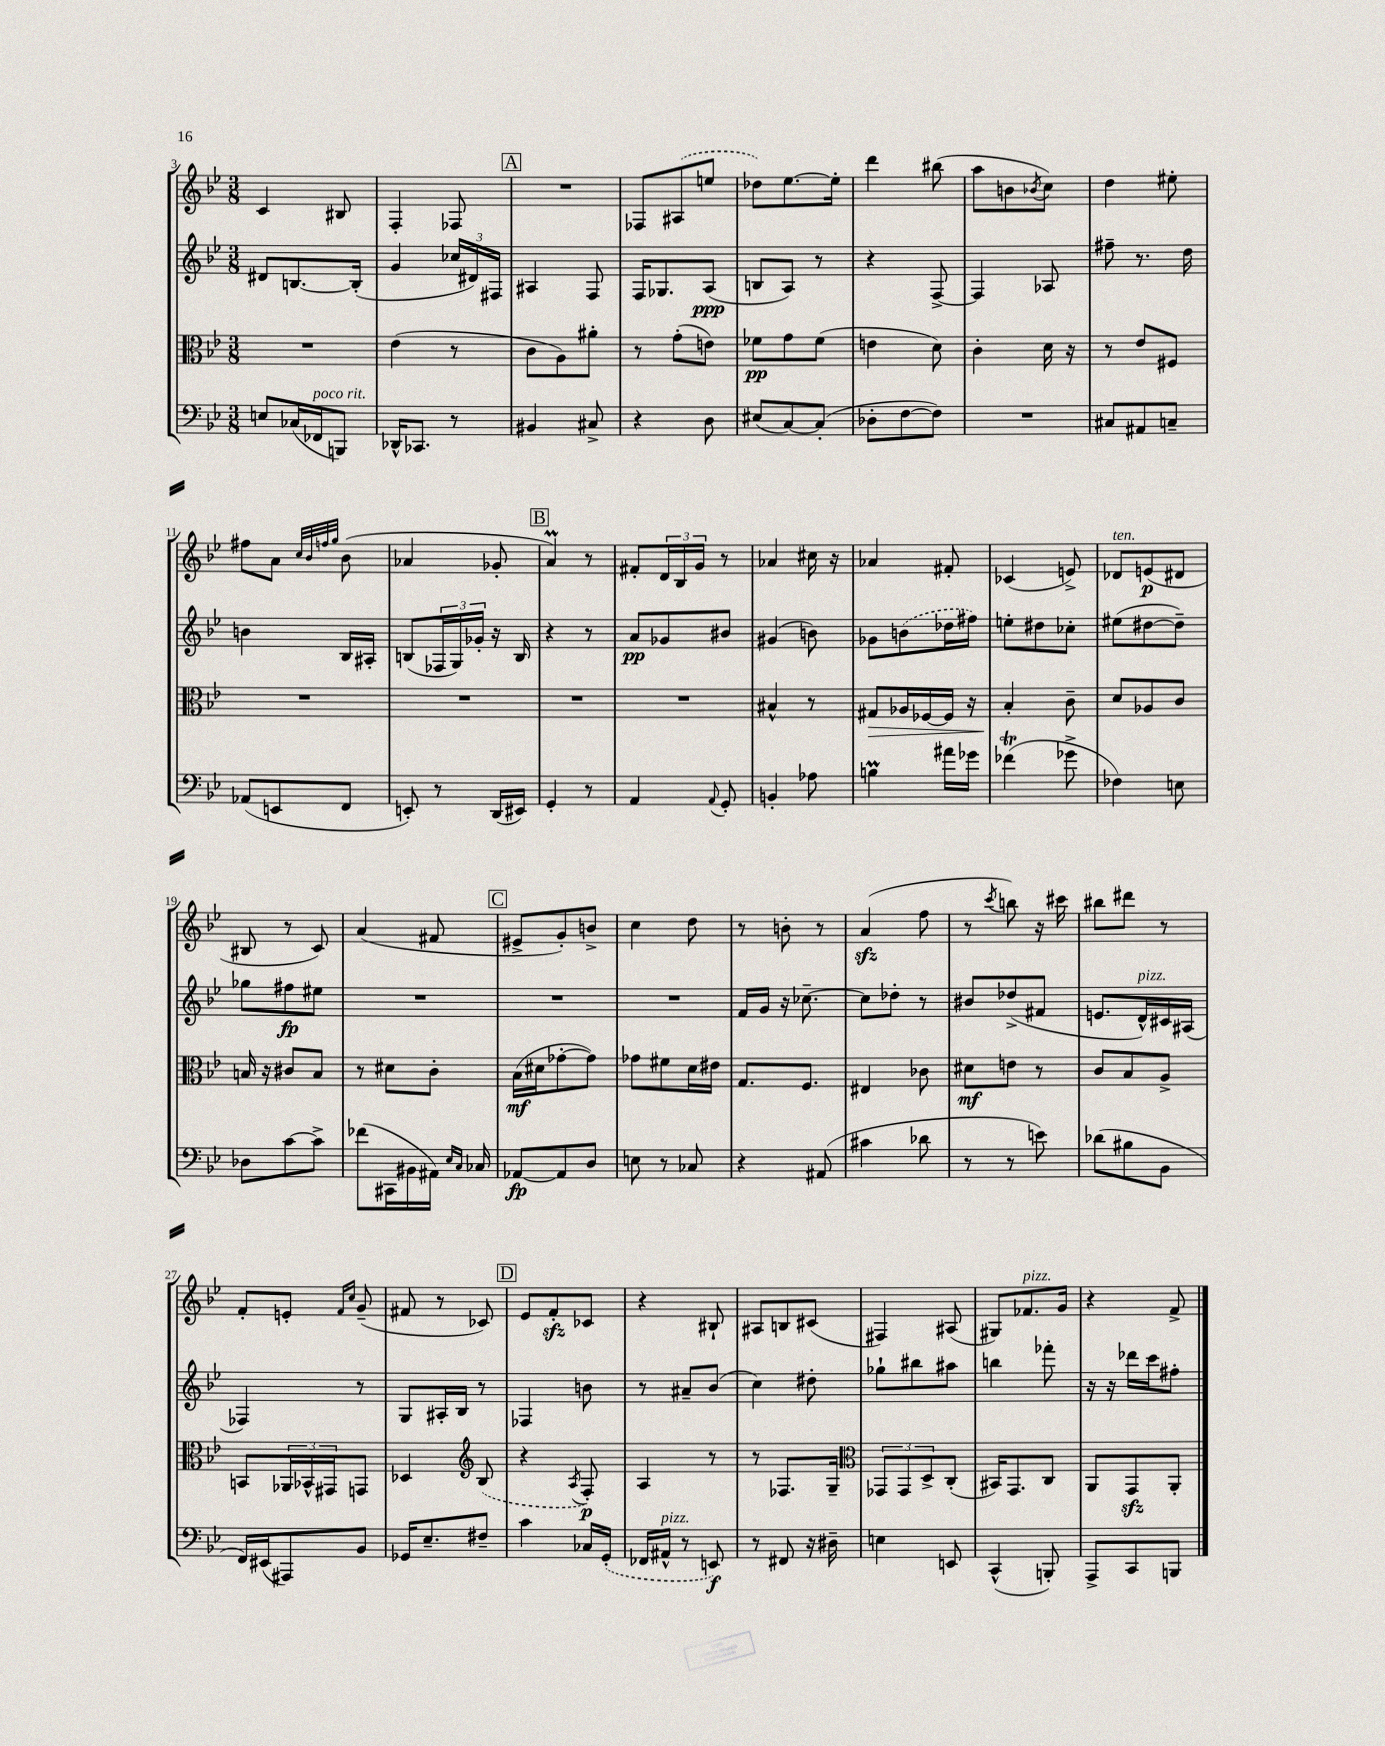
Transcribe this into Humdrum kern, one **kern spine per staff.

**kern	**dynam	**kern	**dynam	**kern	**dynam	**kern	**dynam
*part4	*part4	*part3	*part3	*part2	*part2	*part1	*part1
*staff4	*staff4	*staff3	*staff3	*staff2	*staff2	*staff1	*staff1
*clefF4	*	*clefC3	*	*clefG2	*	*clefG2	*
*k[b-e-]	*	*k[b-e-]	*	*k[b-e-]	*	*k[b-e-]	*
*M3/8	*	*M3/8	*	*M3/8	*	*M3/8	*
=3	=3	=3	=3	=3	=3	=3	=3
8En/L	.	4.r	.	8d#X/L	.	4c/	.
(16C-X/L	.	.	.	[8.Bn/	.	.	.
!LO:TX:a:i:t=poco rit.	!	!	!	!	!	!	!
16FF-X/J	.	.	.	.	.	.	.
8BBBn/J)	.	.	.	.	.	8B#X/	.
.	.	.	.	(16B'/Jk]	.	.	.
=4	=4	=4	=4	=4	=4	=4	=4
16DD-X^^/KL	.	(4e-\	.	4g/	.	4F'/	.
8.CC-X/J	.	.	.	.	.	.	.
8r	.	8r	.	24cc-X/LL	.	8F-X/	.
.	.	.	.	24d#X/)	.	.	.
.	.	.	.	24F#X/JJ	.	.	.
!!LO:REH:place=s1:t=A
=5	=5	=5	=5	=5	=5	=5	=5
4BB#X/	.	8c\L	.	4A#X/	.	4.r	.
.	.	8A\)	.	.	.	.	.
8C#X^/	.	8a#X'\J	.	8F/	.	.	.
=6	=6	=6	=6	=6	=6	=6	=6
4r	.	8r	.	16F/KL	.	8F-X/L	.
.	.	.	.	8.G-X/	.	.	.
.	.	(8g'\L	.	.	.	(8A#X/	.
8D\	.	8en\J)	.	(8A/J	ppp	8een/J	.
=7	=7	=7	=7	=7	=7	=7	=7
(8E#X/L	.	8f-X\L	pp	8Bn/L	.	8dd-X\L)	.
[8C/)	.	8g\	.	8A/J)	.	[8.ee-\	.
(8C'/J]	.	(8f-\J	.	8r	.	.	.
.	.	.	.	.	.	16ee-'\Jk]	.
=8	=8	=8	=8	=8	=8	=8	=8
8D-X'\L	.	4en\	.	4r	.	4ddd\	.
[8F\	.	.	.	.	.	.	.
8F\J])	.	8d\)	.	[8F^/	.	(8bb#X\	.
=9	=9	=9	=9	=9	=9	=9	=9
4.r	.	4c'\	.	4F/]	.	8aa\L	.
.	.	.	.	.	.	8bn\	.
.	.	.	.	.	.	8qb-X/	.
.	.	16d\	.	8A-X/	.	8cc\J)	.
.	.	16r	.	.	.	.	.
=10	=10	=10	=10	=10	=10	=10	=10
8C#X/L	.	8r	.	8ff#X~\	.	4dd\	.
8AA#X/	.	8e-/L	.	8.r	.	.	.
8Cn~/J	.	8F#X/J	.	.	.	8ee#X'\	.
.	.	.	.	16dd\	.	.	.
!!LO:LB:g=z
=11	=11	=11	=11	=11	=11	=11	=11
(8AA-X/L	.	4.r	.	4bn\	.	8ff#X\L	.
8EEn/	.	.	.	.	.	8a\J	.
.	.	.	.	.	.	32qqcc/LLL	.
.	.	.	.	.	.	32qqb-/	.
.	.	.	.	.	.	32qqffn/	.
.	.	.	.	.	.	32qqgg/JJJ	.
8FF/J	.	.	.	16B-/LL	.	(8b-\	.
.	.	.	.	16A#X'/JJ	.	.	.
=12	=12	=12	=12	=12	=12	=12	=12
8EEn'/)	.	4.r	.	(8Bn/L	.	4a-X/	.
8r	.	.	.	24F-X/L	.	.	.
.	.	.	.	24G/)	.	.	.
.	.	.	.	24g-X'/JJ	.	.	.
(16DD/LL	.	.	.	16r	.	8g-X'/	.
16EE#X/JJ)	.	.	.	16B/	.	.	.
!!LO:REH:place=s1:t=B
=13	=13	=13	=13	=13	=13	=13	=13
4GG'/	.	4.r	.	4r	.	4am/)	.
8r	.	.	.	8r	.	8r	.
=14	=14	=14	=14	=14	=14	=14	=14
4AA/	.	4.r	.	8a/L	pp	8f#X'/L	.
.	.	.	.	8g-X/	.	24d/L	.
.	.	.	.	.	.	24B-/	.
.	.	.	.	.	.	24g/JJ	.
8qqAA/	.	.	.	.	.	.	.
8GG'/	.	.	.	8b#X/J	.	8r	.
=15	=15	=15	=15	=15	=15	=15	=15
4BBn'/	.	4B#X^^/	.	(4g#X/	.	4a-X/	.
8A-X\	.	8r	.	8bn\)	.	16cc#X\	.
.	.	.	.	.	.	16r	.
=16	=16	=16	=16	=16	=16	=16	=16
!	!	!	!LO:HP:b	!	!	!	!
4Bnm\	.	8G#X/L	>	8g-X\L	.	4a-X/	.
.	.	16A-X/L	.	(8bn\	.	.	.
.	.	[16F-X/	.	.	.	.	.
16a#X\LL	.	16F-/JJ]	.	16dd-X\L	.	8f#X'/	.
16g-X\JJ	.	16r	.	16ff#X\JJ)	.	.	.
=17	=17	=17	=17	=17	=17	=17	=17
(4f-XT\	.	4B-'/	.	8een'\L	.	(4c-X/	.
.	.	.	.	8dd#X\	.	.	.
8g-X^\	.	8c~\	]	8cc-X'\J	.	8en^/)	.
=18	=18	=18	=18	=18	=18	=18	=18
!	!	!	!	!	!	!LO:TX:a:i:t=ten.	!
4F-X\)	.	8d/L	.	(8ee#X\L	.	8d-X/L	.
.	.	8A-X/	.	[8dd#X\	.	(8en/	p
8En\	.	8c/J	.	8dd#~\J])	.	8d#X/J	.
!!LO:LB:g=z
=19	=19	=19	=19	=19	=19	=19	=19
8D-X\L	.	16Bn/	.	8gg-X\L	.	8B#X/	.
.	.	16r	.	.	.	.	.
[8c\	.	8c#X/L	.	8ff#X\	fp	8r	.
8c^\J]	.	8B/J	.	8ee#X\J	.	8c/)	.
=20	=20	=20	=20	=20	=20	=20	=20
(8f-X\L	.	8r	.	4.r	.	(4a/	.
16CC#X\L	.	8d#X\L	.	.	.	.	.
16BB#X\	.	.	.	.	.	.	.
16AA#X\JJ)	.	8c'\J	.	.	.	8f#X/	.
16qqE-/LL	.	.	.	.	.	.	.
16qqC/JJ	.	.	.	.	.	.	.
16C-X/	.	.	.	.	.	.	.
!!LO:REH:place=s1:t=C
=21	=21	=21	=21	=21	=21	=21	=21
[8AA-X/L	fp	(16B-\LL	mf	4.r	.	8e#X^/L	.
.	.	16d#X\J	.	.	.	.	.
8AA-/]	.	[8g-X'\	.	.	.	8g'/)	.
8D/J	.	8g-\J])	.	.	.	8bn^/J	.
=22	=22	=22	=22	=22	=22	=22	=22
8En\	.	8g-X\L	.	4.r	.	4cc\	.
8r	.	8f#X\	.	.	.	.	.
8C-X/	.	16d\L	.	.	.	8dd\	.
.	.	16e#X\JJ	.	.	.	.	.
=23	=23	=23	=23	=23	=23	=23	=23
4r	.	8.G/L	.	16f/LL	.	8r	.
.	.	.	.	16g/JJ	.	.	.
.	.	.	.	16r	.	8bn'\	.
.	.	8.F/J	.	[8.cc-X~\	.	.	.
(8AA#X/	.	.	.	.	.	8r	.
=24	=24	=24	=24	=24	=24	=24	=24
4c#X\	.	4E#X/	.	8cc-\L]	.	(4azz/	.
.	.	.	.	8dd-X'\J	.	.	.
8d-X\	.	8c-X\	.	8r	.	8ff\	.
=25	=25	=25	=25	=25	=25	=25	=25
8r	.	8d#X\L	mf	8b#X/L	.	8r	.
.	.	.	.	.	.	8qccc/	.
8r	.	8en\J	.	(8dd-X^/	.	8bbn\)	.
8en\)	.	8r	.	8f#X/J	.	16r	.
.	.	.	.	.	.	16ccc#X\	.
=26	=26	=26	=26	=26	=26	=26	=26
(8d-X\L	.	8c/L	.	8.en/L	.	8bb#X\L	.
8B#X\	.	8B-/	.	.	.	8ddd#X\J	.
!	!	!	!	!LO:TX:a:i:t=pizz.	!	!	!
.	.	.	.	16d^^/L)	.	.	.
8BB-\J	.	8A^/J	.	16c#X/	.	8r	.
.	.	.	.	(16A#X/JJ	.	.	.
!!LO:LB:g=z
=27	=27	=27	=27	=27	=27	=27	=27
16FF/LL)	.	8BBn/L	.	4F-X/)	.	8f'/L	.
(16EE#X/J	.	.	.	.	.	.	.
8AAA#X/)	.	24AA-X/L	.	.	.	8en'/J	.
.	.	24BB-X^^/	.	.	.	.	.
.	.	24GG#X/J	.	.	.	.	.
.	.	.	.	.	.	16qqf/LL	.
.	.	.	.	.	.	16qqcc/JJ	.
8BB-/J	.	8GGn/J	.	8r	.	(8g~/	.
=28	=28	=28	=28	=28	=28	=28	=28
16GG-X/KL	.	4D-X/	.	8G/L	.	8f#X/	.
8.E-~/	.	.	.	.	.	.	.
.	.	.	.	16A#X'/L	.	8r	.
.	.	.	.	16B-/JJ	.	.	.
*	*	*clefG2	*	*	*	*	*
8F#X~/J	.	(8B-/	.	8r	.	8c-X/)	.
!!LO:REH:place=s1:t=D
=29	=29	=29	=29	=29	=29	=29	=29
4c\	.	4r	.	4F-X/	.	8e-/L	.
.	.	.	.	.	.	8fzz'/	.
.	.	8qA/	.	.	.	.	.
16C-X/LL	.	8F'/)	p	8bn\	.	8c-X/J	.
(16GG'/JJ	.	.	.	.	.	.	.
=30	=30	=30	=30	=30	=30	=30	=30
16FF-X/LL	.	4A/	.	8r	.	4r	.
!LO:TX:a:i:t=pizz.	!	!	!	!	!	!	!
16AA#X^^/JJ	.	.	.	.	.	.	.
8r	.	.	.	8a#X~/L	.	.	.
8EEn/)	f	8r	.	(8b-/J	.	8B#X`/	.
=31	=31	=31	=31	=31	=31	=31	=31
8r	.	8r	.	4cc\)	.	8A#X/L	.
8FF#X/	.	8.F-X/L	.	.	.	8Bn/	.
16r	.	.	.	8dd#X'\	.	(8c#X/J	.
16D#X~\	.	16G~/Jk	.	.	.	.	.
=32	=32	=32	=32	=32	=32	=32	=32
*	*	*clefC3	*	*	*	*	*
4En\	.	12GG-X/L	.	8gg-X`\L	.	4F#X/)	.
.	.	12GG-/	.	.	.	.	.
.	.	.	.	8bb#X\	.	.	.
.	.	12D^/	.	.	.	.	.
8EEn/	.	(8C'/J	.	8aa#X\J	.	(8A#X/	.
=33	=33	=33	=33	=33	=33	=33	=33
(4CC^^/	.	16BB#X/KL)	.	4bbn\	.	8G#X/L)	.
.	.	8.GG/	.	.	.	.	.
!	!	!	!	!	!	!LO:TX:a:i:t=pizz.	!
.	.	.	.	.	.	8.f-X/	.
8BBBn'/)	.	8C/J	.	8fff-X'\	.	.	.
.	.	.	.	.	.	16g/Jk	.
=34	=34	=34	=34	=34	=34	=34	=34
8AAA^/L	.	8AA/L	.	16r	.	4r	.
.	.	.	.	16r	.	.	.
8CC/	.	8GGzz/	.	16ddd-X\LL	.	.	.
.	.	.	.	16ccc\J	.	.	.
8BBBn/J	.	8AA'/J	.	8ff#X'\J	.	8f^/	.
==	==	==	==	==	==	==	==
*-	*-	*-	*-	*-	*-	*-	*-
